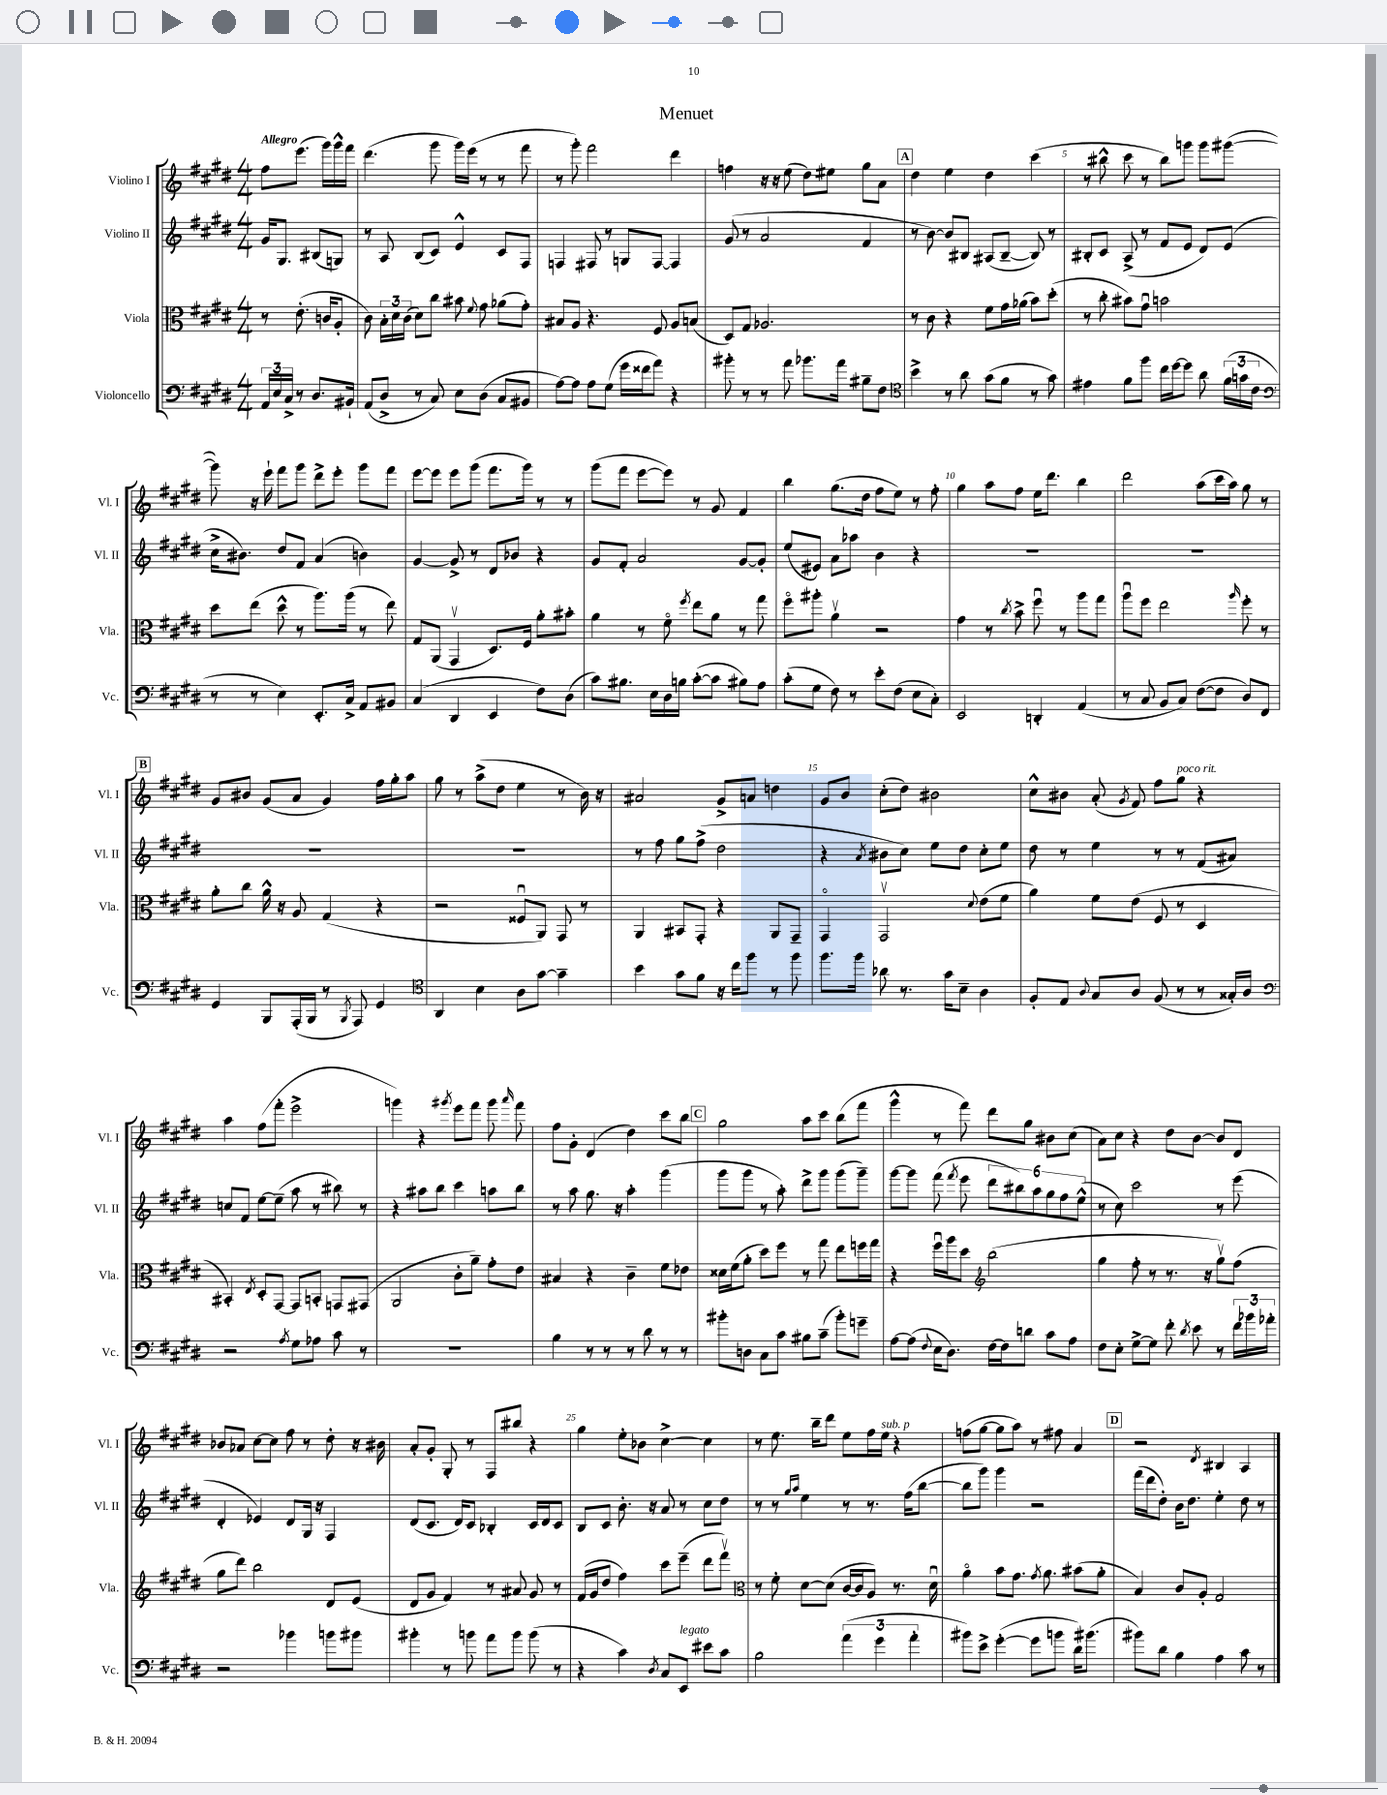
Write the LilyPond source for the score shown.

\header { title = "Menuet" }
<<
\new StaffGroup <<
\new Staff = "s0" \with { instrumentName = "Violino I" shortInstrumentName = "Vl. I" } {
    \clef treble \key e \major \numericTimeSignature \time 4/4 \partial 2 \tempo "Allegro"
    \autoBeamOff fis''8[ e'''8.]( gis'''16[) gis'''16-^ fis'''16] |
    dis'''4.( gis'''8 gis'''16[) e'''16]( r8 r8 fis'''8 |
    r8 gis'''8-.) fis'''2 dis'''4 |
    f''4 r16 r16 e''8( dis''8[) eis''8] gis''8[ a'8] |
    \mark \markup { \box "A" } dis''4 e''4 dis''4 cis'''4( |
    r8 bis''8-^ cis'''8 r8 bis''8[) g'''8] g'''8[ gis'''8]~( |
    gis'''8) r16 e'''16-! fis'''8[ gis'''8] dis'''8[-> e'''8]-. gis'''8[ fis'''8] |
    e'''8[~ e'''8] e'''8[ gis'''8]( fis'''8.[ gis'''16]) r8 r8 |
    gis'''8[( fis'''8] e'''8[~ e'''8]) r8 gis'8 fis'4 |
    b''4 gis''8.[( dis''16] fis''8[ e''8]) r8 fis''8-. |
    gis''4 a''8[ fis''8] e''16[ dis'''8.] b''4 |
    dis'''2 a''8[( cis'''16 a''16]) gis''8 r8 |
    \mark \markup { \box "B" } gis'8[ bis'8] gis'8[( a'8] gis'4) fis''16[ gis''16-. a''8] |
    gis''8 r8 a''8[->( dis''8] e''4 r8 b'16) r16 |
    ais'2 gis'8[-> a'8] d''4 |
    gis'8[ b'8] cis''8[-.( dis''8]) bis'2 |
    cis''8[-^ bis'8] a'8-.( \acciaccatura { gis'8 } fis'8) fis''8[ gis''8]^\markup { \italic "poco rit." } r4 |
    a''4 fis''8[( fis'''8]-. e'''2-> |
    g'''4) r4 \acciaccatura { gis'''8 } e'''8[ fis'''8] gis'''8 \grace { a'''16 } fis'''8 |
    fis''8[ gis'8]-. dis'4( dis''4) cis'''8[ b''8] |
    \mark \markup { \box "C" } gis''2 a''8[ cis'''8] b''8[( fis'''8] |
    gis'''4-^ r8 fis'''8) dis'''8[ gis''8] bis'8[ cis''8]( |
    a'8[) cis''8] r4 dis''8[ b'8]~ b'8[ dis'8] |
    bes'8[ aes'8] cis''8[~ cis''8] fis''8 r8 dis''8-. r16 bis'16 |
    a'8[-. gis'8]-. gis8-. r8 fis8[ bis''8] r4 |
    gis''4 e''8[-. bes'8] cis''4~-> cis''4 |
    r8 e''8. b''16[-- dis'''8] e''8[ fis''16 e''16]^\markup { \italic "sub. p" } r4 |
    f''8[( gis''8]~ gis''8[ a''8]) r8 fis''8 a'4 |
    \mark \markup { \box "D" } r2 \acciaccatura { dis'8 } bis4 a4 \bar "|." |
}
\new Staff = "s1" \with { instrumentName = "Violino II" shortInstrumentName = "Vl. II" } {
    \clef treble \key e \major \numericTimeSignature \time 4/4 \partial 2
    \autoBeamOff gis'16[ gis8.] bis8[( g8]) |
    r8 a8 b8[( cis'8]) e'4-^ cis'8[ fis8] |
    f4 fis8 r8 g8[ fis8]~ fis4 |
    gis'8( r8 a'2 fis'4 |
    \mark \markup { \box "A" } r8 b'8~) b'8[ bis8] ais8[( bis8]~-- bis8) r8 |
    bis8[-. cis'8] a8->( r8 fis'8[ e'8] dis'8[) e'8]( |
    cis''16[-> bis'8.]) dis''8[ fis'8] a'4( b'4) |
    gis'4~ gis'8-> r8 dis'8[ bes'8] r4 |
    gis'8[ fis'8]-. a'2 gis'8[~ gis'8]-. |
    e''8[( eis'8]) a'8[ aes''8] b'4 r4 |
    R1 |
    R1 |
    \mark \markup { \box "B" } R1 |
    R1 |
    r8 fis''8 gis''8[ fis''8]->( dis''2 |
    r4 \acciaccatura { a'8 } bis'8[ cis''8]) e''8[ dis''8] cis''8[-. e''8] |
    dis''8 r8 e''4 r8 r8 fis'8[( ais'8]) |
    c''8[ fis'8] e''8[~ e''8]--( a''8 r8 bis''8) r8 |
    r4 ais''8[ b''8] cis'''4 a''8[ b''8] |
    r8 a''8 gis''8. r16 a''4-. gis'''4( |
    \mark \markup { \box "C" } gis'''8[ gis'''8] r8 a''8-.) dis'''8[-> gis'''8] gis'''8[( gis'''8]--) |
    gis'''8[~ gis'''8] fis'''8( \acciaccatura { fis'''8 } e'''8 \tuplet 6/4 { dis'''8[ bis''8) a''8 gis''8 fis''8 e''8]-^( } |
    r8 cis''8) cis'''2 r8 e'''8( |
    dis'4-. ees'4) dis'8[ gis16] r16 fis4 |
    dis'8[( cis'8.] dis'16[) cis'8] bes4-. cis'16[ dis'16 cis'8] |
    b8[ cis'8] b'8.-. r16 a'8 r8 cis''8[ dis''8] |
    r8 r8 \grace { gis''16[ a''16] } e''4 r8 r8. fis''16[( b''8]~ |
    b''8[ gis'''8]) gis'''4 r2 |
    \mark \markup { \box "D" } fis'''16[( dis'''16 dis''8]-.) b'16[ dis''8.] e''4-. dis''8 r8 \bar "|." |
}
\new Staff = "s2" \with { instrumentName = "Viola" shortInstrumentName = "Vla." } {
    \clef alto \key e \major \numericTimeSignature \time 4/4 \partial 2
    \autoBeamOff r8 e'8.-.( c'16[ a8]-. |
    cis'8) \tuplet 3/2 { b16[-. dis'16 cis'16]( } dis'8[) cis''8] bis'8 \appoggiatura { fis'8 } gis'8 aes'8[( gis'8]-.) |
    bis8[ a8] r4. fis8 a8[ b8]( |
    dis8[) gis8] aes2. |
    \mark \markup { \box "A" } r8 cis'8 r4 fis'8[ gis'16 aes'16]( b'8[) dis''8]-.( |
    r8 cis''8-. bis'8[) gis'8]\downbow b'2 |
    dis''8[ e''8]( dis''8-^ r8 a''8.[) a''16]( r8 e''8) |
    gis8[ a,8]( gis,4\upbow dis8.[) fis16] a'8[-. bis'8]-. |
    a'4 r8 fis'8\flageolet \acciaccatura { fis''8 } e''8[ a'8] r8 gis''8 |
    fis''8[\flageolet ais''8]-. a'4\upbow r2 |
    gis'4 r8 \acciaccatura { cis''8 } b'8-> fis''8\downbow r8 a''8[ gis''8] |
    a''8[\downbow fis''8] e''2 \grace { a''16 } fis''8-. r8 |
    \mark \markup { \box "B" } a'8[-. cis''8] a'16-^ r16 a8 gis4( r4 |
    r2 fisis8[\downbow a,8]) gis,8 r8 |
    a,4 bis,8[ gis,8]-. r4 a,8[ gis,8]-- |
    gis,4\flageolet gis,2\upbow \appoggiatura { dis'8 } e'8[( fis'8] |
    a'4) fis'8[ e'8]( fis8 r8 dis4 |
    bis,4-.) \acciaccatura { e8 } dis8[-. gis,8]~ gis,8[ b,8]-. g,8[ gis,8]( |
    a,2 cis'8[-. a'8]--) gis'8[-. e'8] |
    bis4 r4 cis'4-- fis'8[ ees'8] |
    \mark \markup { \box "C" } disis'16[ fis'16( a'8]-. dis''8[) fis''8] r8 gis''8 e''8[ f''16 gis''16] |
    r4 fis''16[\downbow a''16 dis''8] \clef treble b''2( |
    gis''4 fis''8-. r8 r8. r16 gis''8[\upbow) fis''8]( |
    gis''8[ dis'''8]) b''2 dis'8[ e'8]( |
    dis'8[ gis'8] fis'4) r8 ais'8 gis'8 r8 |
    fis'16[( gis'16 dis''8] fis''4) cis'''8[ e'''8]--( dis'''8[ fis'''8]\upbow) |
    \clef alto r8 fis'8-. dis'8[~ dis'8]( cis'16[~ cis'16 a8]) r8. dis'16\downbow |
    a'4\flageolet b'8[ gis'8.] \acciaccatura { gis'8 } a'8. bis'8[( a'8]-. |
    \mark \markup { \box "D" } b4) cis'8[ a8]-. gis2 \bar "|." |
}
\new Staff = "s3" \with { instrumentName = "Violoncello" shortInstrumentName = "Vc." } {
    \clef bass \key e \major \numericTimeSignature \time 4/4 \partial 2
    \autoBeamOff \tuplet 3/2 { a,16[ e16 cis16]-> } r8 dis8.[ bis,16]-! |
    a,8[( dis8]-> r8 cis8) e8[ dis8]( cis8[ bis,8] |
    a8[~) a8] a8[ gis8]( gis'16[ fisis'16 a'8]) r4 |
    bis'8-. r8 r8 a'8 bes'8.[ a'16] bis8[-- fis8] |
    \mark \markup { \box "A" } \clef tenor b'4-> r8 a'8 gis'8[( fis'8] r8 gis'8) |
    eis'4 fis'8[ fis''8] cis''16[ dis''16~ dis''8] a'8 \tuplet 3/2 { fis'16[( g'16 cis'16] } |
    \clef bass r8 r8 e4) e,8.[-. cis16]-> a,8[ bis,8] |
    cis4( dis,4 e,4 fis8[) dis8]( |
    cis'8[) bis8.] e16[ dis16 b16] cis'8[~-.( cis'8] bis8[) a8] |
    cis'8[-.( gis8] fis8) r8 e'8[-. fis8]( e8[ cis8]-.) |
    e,2 d,4-. a,4( |
    r8 cis8 b,8[ cis8]) fis8[~( fis8] dis8[) fis,8] |
    \mark \markup { \box "B" } gis,4 b,,8[ a,,16-.( b,,16] r8 \acciaccatura { b,,8 } a,,8) gis,4 |
    \clef tenor a,4 b4 a8[ gis'8]~ gis'4-- |
    b'4 gis'8[ fis'8] r16 cis''16[ fis''8] r8 fis''8 |
    fis''8.[ fis''16] aes'8 r8. gis'16[ b8]-- a4 |
    fis8[-. e8] \appoggiatura { a8 } gis8[ a8] fis8( r8 r8 gisis16[-.) a16] |
    \clef bass r2 \acciaccatura { a8 } gis8[ aes8] cis'8 r8 |
    R1 |
    b4 r8 r8 r8 dis'8 r8 r8 |
    \mark \markup { \box "C" } bis'8[-. d8] cis8[ cis'8] bis8[ cis'8]--( bis'8[-.) g'8]-- |
    a8[~ a8]( \appoggiatura { fis8 } e16[ dis8.]) fis16[~ fis16 d'8] cis'8[ a8] |
    fis8[ e8]-. gis8[~-> gis8] fis'8-. \acciaccatura { dis'8 } e'8 r8 \tuplet 3/2 { fis'16[ bes'16 aes'16]-. } |
    r2 bes'4 b'8[ bis'8] |
    bis'4-. r8 b'8 a'8[ b'8] b'8( r8 |
    r4 cis'4) \acciaccatura { dis8 } cis8[ e,8]^\markup { \italic "legato" } eis'8[ cis'8] |
    b2 \tuplet 3/2 { a'4( gis'4 a'4-. } |
    bis'8[) e'8]-> gis'4~-.( gis'8[ b'8] dis'16[) bis'8.]( |
    \mark \markup { \box "D" } bis'8[) dis'8] b4 a4 cis'8 r8 \bar "|." |
}
>>
>>
\layout { \context { \Score \override BarNumber.break-visibility = ##(#f #t #t) barNumberVisibility = #(every-nth-bar-number-visible 5) } }
